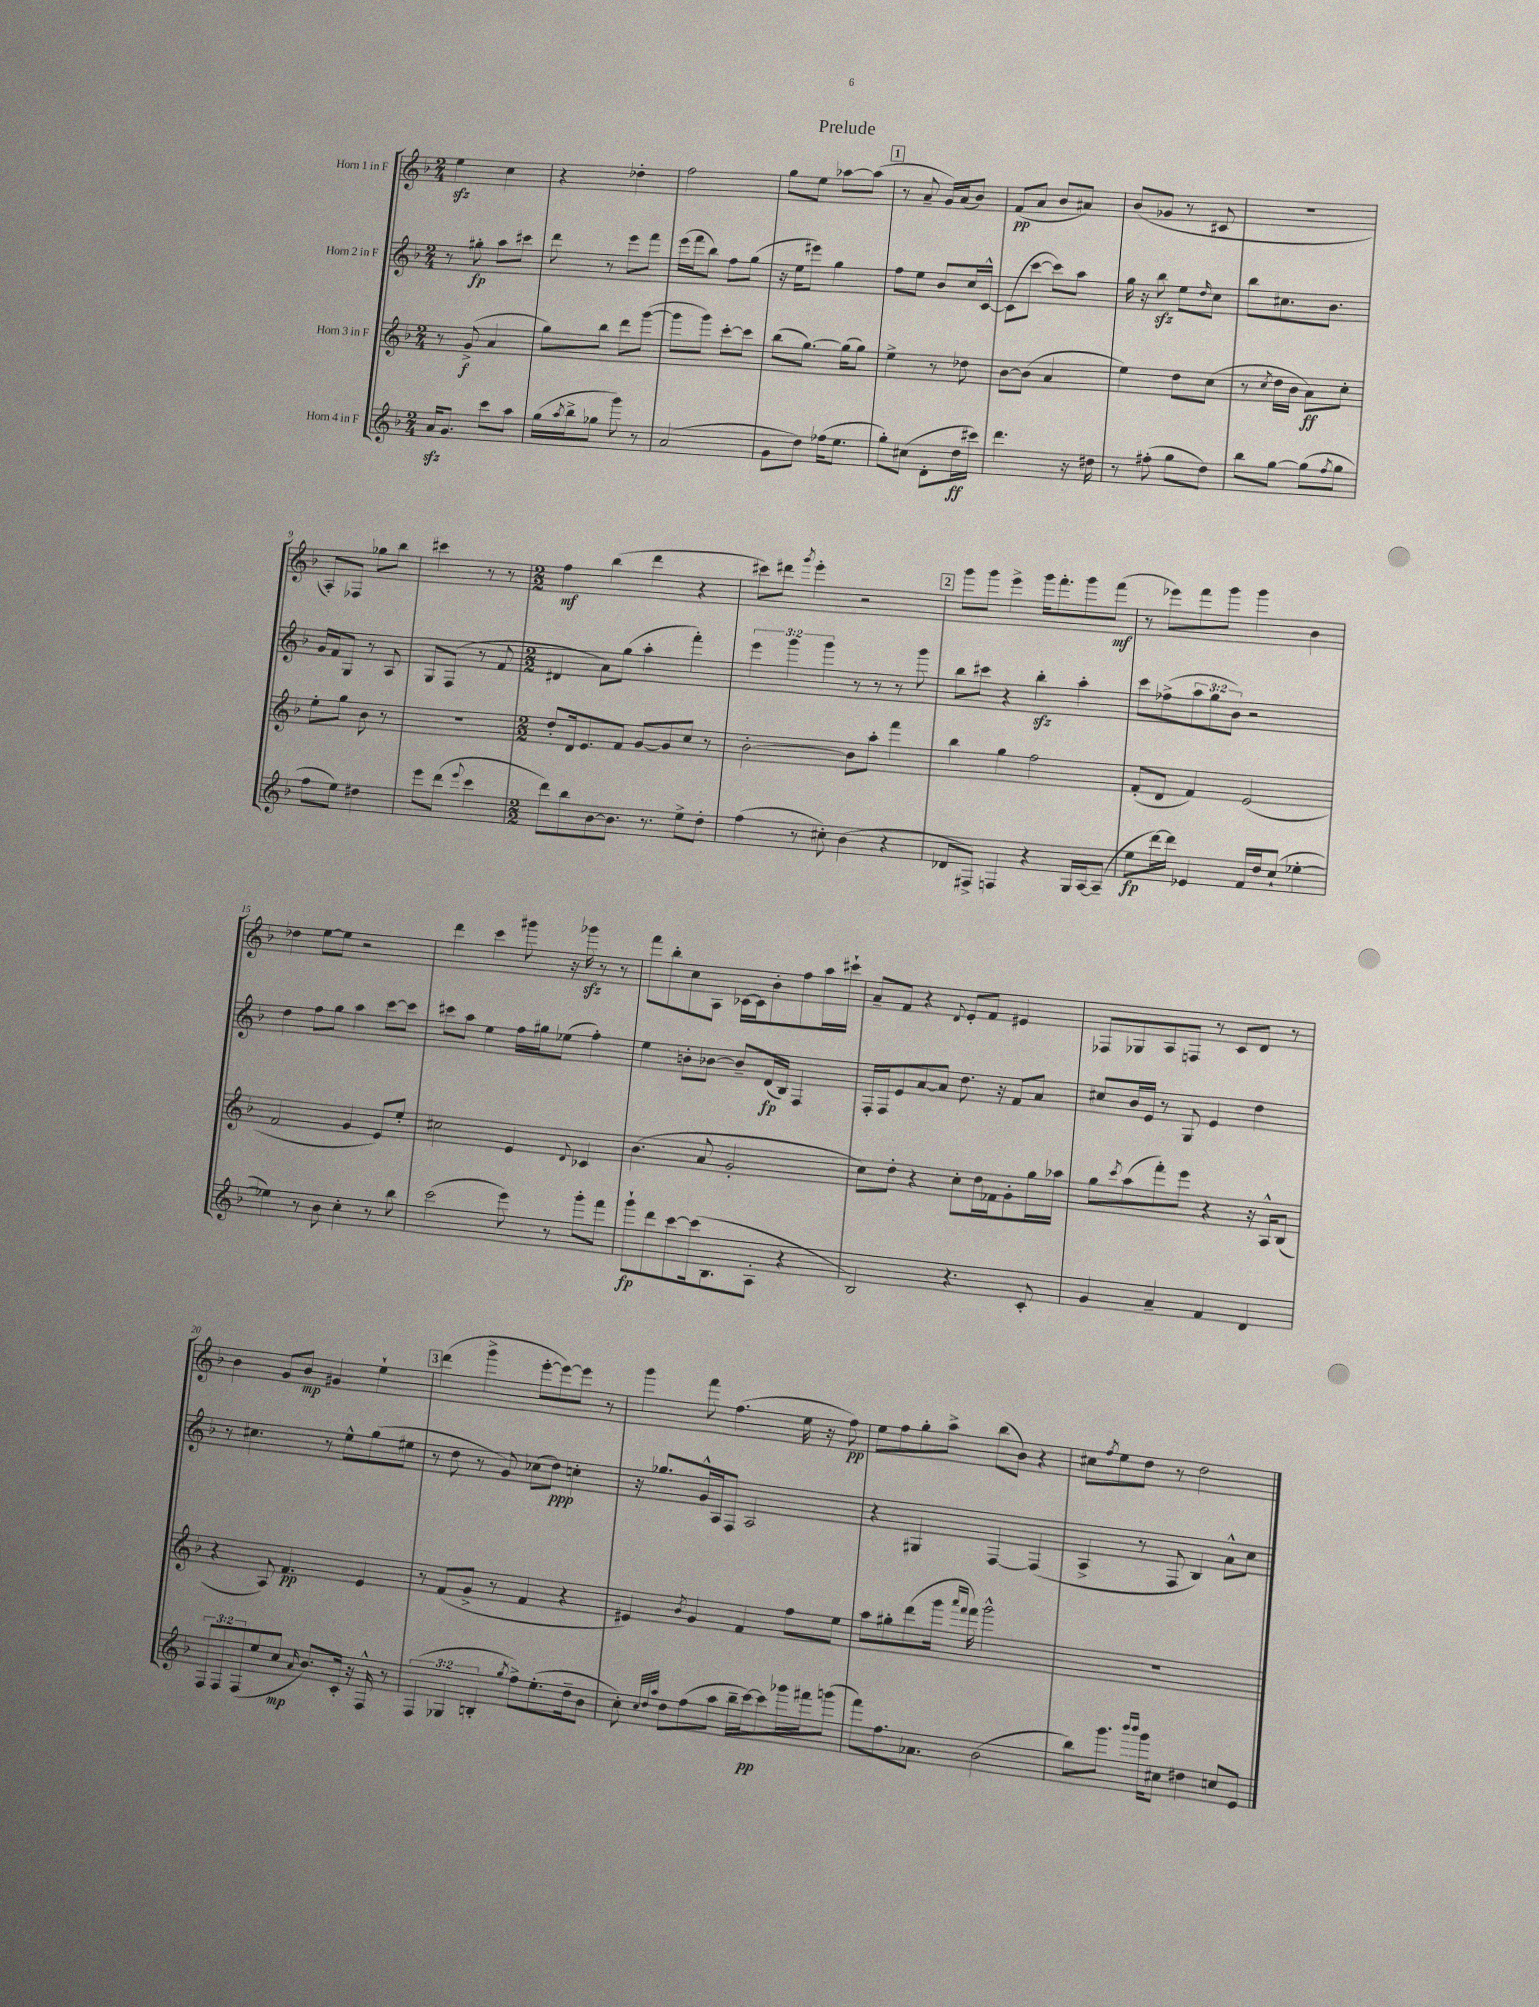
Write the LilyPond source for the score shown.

\header { title = "Prelude" }
<<
\new StaffGroup <<
\new Staff = "s0" \with { instrumentName = "Horn 1 in F" } {
    \clef treble \key f \major \numericTimeSignature \time 2/4
    e''4\sfz c''4 |
    r4 des''4-. |
    f''2 |
    g''8 e''8 aes''8~ aes''8( |
    \mark \markup { \box "1" } r8 a'8-- g'16) a'16( bes'8) |
    f'8\pp( a'8 bes'8 ais'8) |
    bes'8( ges'8 r8 cis'8 |
    r2 |
    a8-.) fes8 ges''8 bes''8 |
    cis'''4 r8 r8 |
    \numericTimeSignature \time 2/2 f''4\mf bes''4( d'''4 r4 |
    cis'''8) dis'''8 \acciaccatura { g'''8 } e'''4-. r2 |
    \mark \markup { \box "2" } g'''8 g'''8 e'''4-> g'''16 f'''8.-. g'''8 f'''8\mf( |
    r8 ees'''8) f'''8 g'''8 g'''4 bes'4 |
    des''4 e''8~ e''8 r2 |
    d'''4 c'''4 gis'''8 r16 ges'''16\sfz r8 r8 |
    f'''8 bes''8-. c''8 a8 ces'16~ ces'16 bes'8-. f''8 a''16 cis'''16-! |
    a'8-- f'8 r4 \appoggiatura { d'8 } e'8-. f'8 eis'4 |
    fes8 ges8 a8 f8 r8 c'8 d'8 r8 |
    bes'4 g'8 bes'8\mp gis'4 e''4-! |
    \mark \markup { \box "3" } d'''4( g'''4-> e'''8~-. e'''8~) e'''8 r8 |
    g'''4 f'''8 f''4.( e''16 r16 f''8\pp) |
    e''8 f''8 g''8-. a''8-> bes''8( bes'8) r4 |
    cis''8 \acciaccatura { f''8 } e''8 d''8 r8 d''2 \bar "|." |
}
\new Staff = "s1" \with { instrumentName = "Horn 2 in F" } {
    \clef treble \key f \major \numericTimeSignature \time 2/4 \override Staff.TupletNumber.text = #tuplet-number::calc-fraction-text
    r8 gis''8-.\fp a''8 cis'''8 |
    d'''8 r8 e'''8 f'''8 |
    e'''16( f'''16 bes''8) f''8 g''8( |
    r16 e''16 eis'''8) g''4 |
    \mark \markup { \box "1" } f''8 e''8 bes'8 c''16 c'16~-^ |
    c'8( c'''8~ c'''8) a''8 |
    g''16 r16 bes''8\sfz e''8 \grace { d''16 } c''8 |
    bes''8 cis''8. bes'8. |
    g'16 f'16 g8 r8 a8 |
    g8 f8( r8 f'8 |
    \numericTimeSignature \time 2/2 dis'4 a'8) g''8( a''4-. f'''4-.) |
    \tuplet 3/2 { e'''4 g'''4 g'''4 } r8 r8 r8 g'''8 |
    \mark \markup { \box "2" } bes''8 cis'''8 r4 bes''4-.\sfz a''4-. |
    c'''8 fes''8->( \tuplet 3/2 { a''8 g''8 bes'8) } r2 |
    d''4 f''8 g''8 a''4 c'''8~ c'''8 |
    cis'''8 a''8 e''4 f''16 gis''16 ees''8( f''4-.) |
    e''4 b'8-. bes'8~ bes'8-- d'16\fp( bes16) f4 |
    f16-. f16 e'8 a'8~ a'8 d''8. r16 f'8 a'8 |
    cis''8 bes'16 e'16 r8 g8 e'4 d''4 |
    r8 cis''4. r8 e''8-^ g''8( eis''8 |
    \mark \markup { \box "3" } r8 d''8 r8 g'8) ces''8( d''8\ppp) c''4-. |
    r16 ges''8. g'16-^ a16 f8 a2 |
    r4 gis4 f4~ f4( |
    a4-> r8 f8 bes4) a'8-^ c''8 \bar "|." |
}
\new Staff = "s2" \with { instrumentName = "Horn 3 in F" } {
    \clef treble \key f \major \numericTimeSignature \time 2/4
    r8 g'8->\f( a'4 |
    g''8) bes''8 d'''8 g'''8~( |
    g'''8 g'''8) c'''8~-. c'''8 |
    bes''8( g''8.~) g''16( g''8) |
    \mark \markup { \box "1" } e''4-> r8 des''8 |
    bes'8~ bes'8( a'4 |
    e''4) d''8 c''8( |
    r8 \acciaccatura { c''8 } d''16 bes'16 a'8\ff) c''8-. |
    e''8-. g''8 bes'8 r8 |
    R2 |
    \numericTimeSignature \time 2/2 d''8-. d'16 e'8. f'8 g'8~ g'8 c''8 r8 |
    bes'2~-. bes'8 a''8-. f'''4 |
    \mark \markup { \box "2" } bes''4 g''4 f''2 |
    f'8-.( d'8 f'4) e'2( |
    f'2 g'4 e'8) e''8-. |
    cis''2 e'4 \appoggiatura { d'8 } ces'4 |
    bes'4.( a'8 g'2-. |
    c''8) d''8-. r4 c''8-. d''16 fes'16 g'8-. g''16 aes''16 |
    g''8 \acciaccatura { c'''8 } a''8( f'''8-.) e'''8 r4 r16 a16-^ bes8( |
    r4 a8) f'4.\pp e'4 |
    \mark \markup { \box "3" } r8 f'8( g'8-> r8 f'4 r4 |
    eis'4) \acciaccatura { bes'8 } g'4 f'4 f''8 e''8 |
    a''8 gis''8-. d'''8( g'''16 \grace { a'''16 f'''16 } f'''16) g'''2-^ |
    R1 \bar "|." |
}
\new Staff = "s3" \with { instrumentName = "Horn 4 in F" } {
    \clef treble \key f \major \numericTimeSignature \time 2/4 \override Staff.TupletNumber.text = #tuplet-number::calc-fraction-text
    a'16\sfz g'8. c'''8 a''8 |
    g''16( \acciaccatura { a''8 } bes''16-> ges''8 g'''8) r8 |
    a'2( |
    g'8 d''8) fes''16( e''8. |
    \mark \markup { \box "1" } g''8-.) cis''8( d'8-. d''16\ff cis'''16) |
    d'''4. r16 dis''16 |
    r8 fis''8-.( g''8 d''8) |
    bes''8 g''8~ g''8( \acciaccatura { f''8 } g''8 |
    f''8 e''8) dis''4 |
    e'''8 d'''8( \appoggiatura { e'''8 } c'''4 |
    \numericTimeSignature \time 2/2 d'''8) bes''8 bes'8~ bes'8. r8. e''8-> d''8-. |
    f''4( r8 cis''8-.) bes'4( r4 |
    \mark \markup { \box "2" } des'8 fis8->) f4 r4 g16 a16~ a8--( |
    e''8\fp d'''16~) d'''16 ees'4 f'16 d''16 c''8-!( ees''4~-. |
    ees''4) r8 bes'8 c''4-. r8 bes''8 |
    c'''2( e'''8) r8 g'''8-. f'''8 |
    g'''8-!\fp d'''8 c'''8~ c'''16( bes8. a8-. r4 |
    bes2) r4. c'8-. |
    g'4 a'4-- f'4 d'4 |
    \tuplet 3/2 { f8 f8 f8( } e''8 c''8\mp \grace { a'16 } bes'8.) c'16-. r16 f16-^ r8 |
    \mark \markup { \box "3" } \tuplet 3/2 { f4( ges4 b4-. } \acciaccatura { g''8 } f''8->) e''8.-.( d''16-- bes'8 |
    c''8-.) \grace { c''32 d''32 a''32 } d''8 f''8( a''8 bes''16-- c'''16~\pp) c'''8 ges'''16 fis'''16 g'''8( |
    f'''8) f''8. aes'8. bes'2( |
    bes''8) g'''8. \grace { bes'''16 bes'''16 } g'''16 cis''8 dis''4 c''8 e'8 \bar "|." |
}
>>
>>
